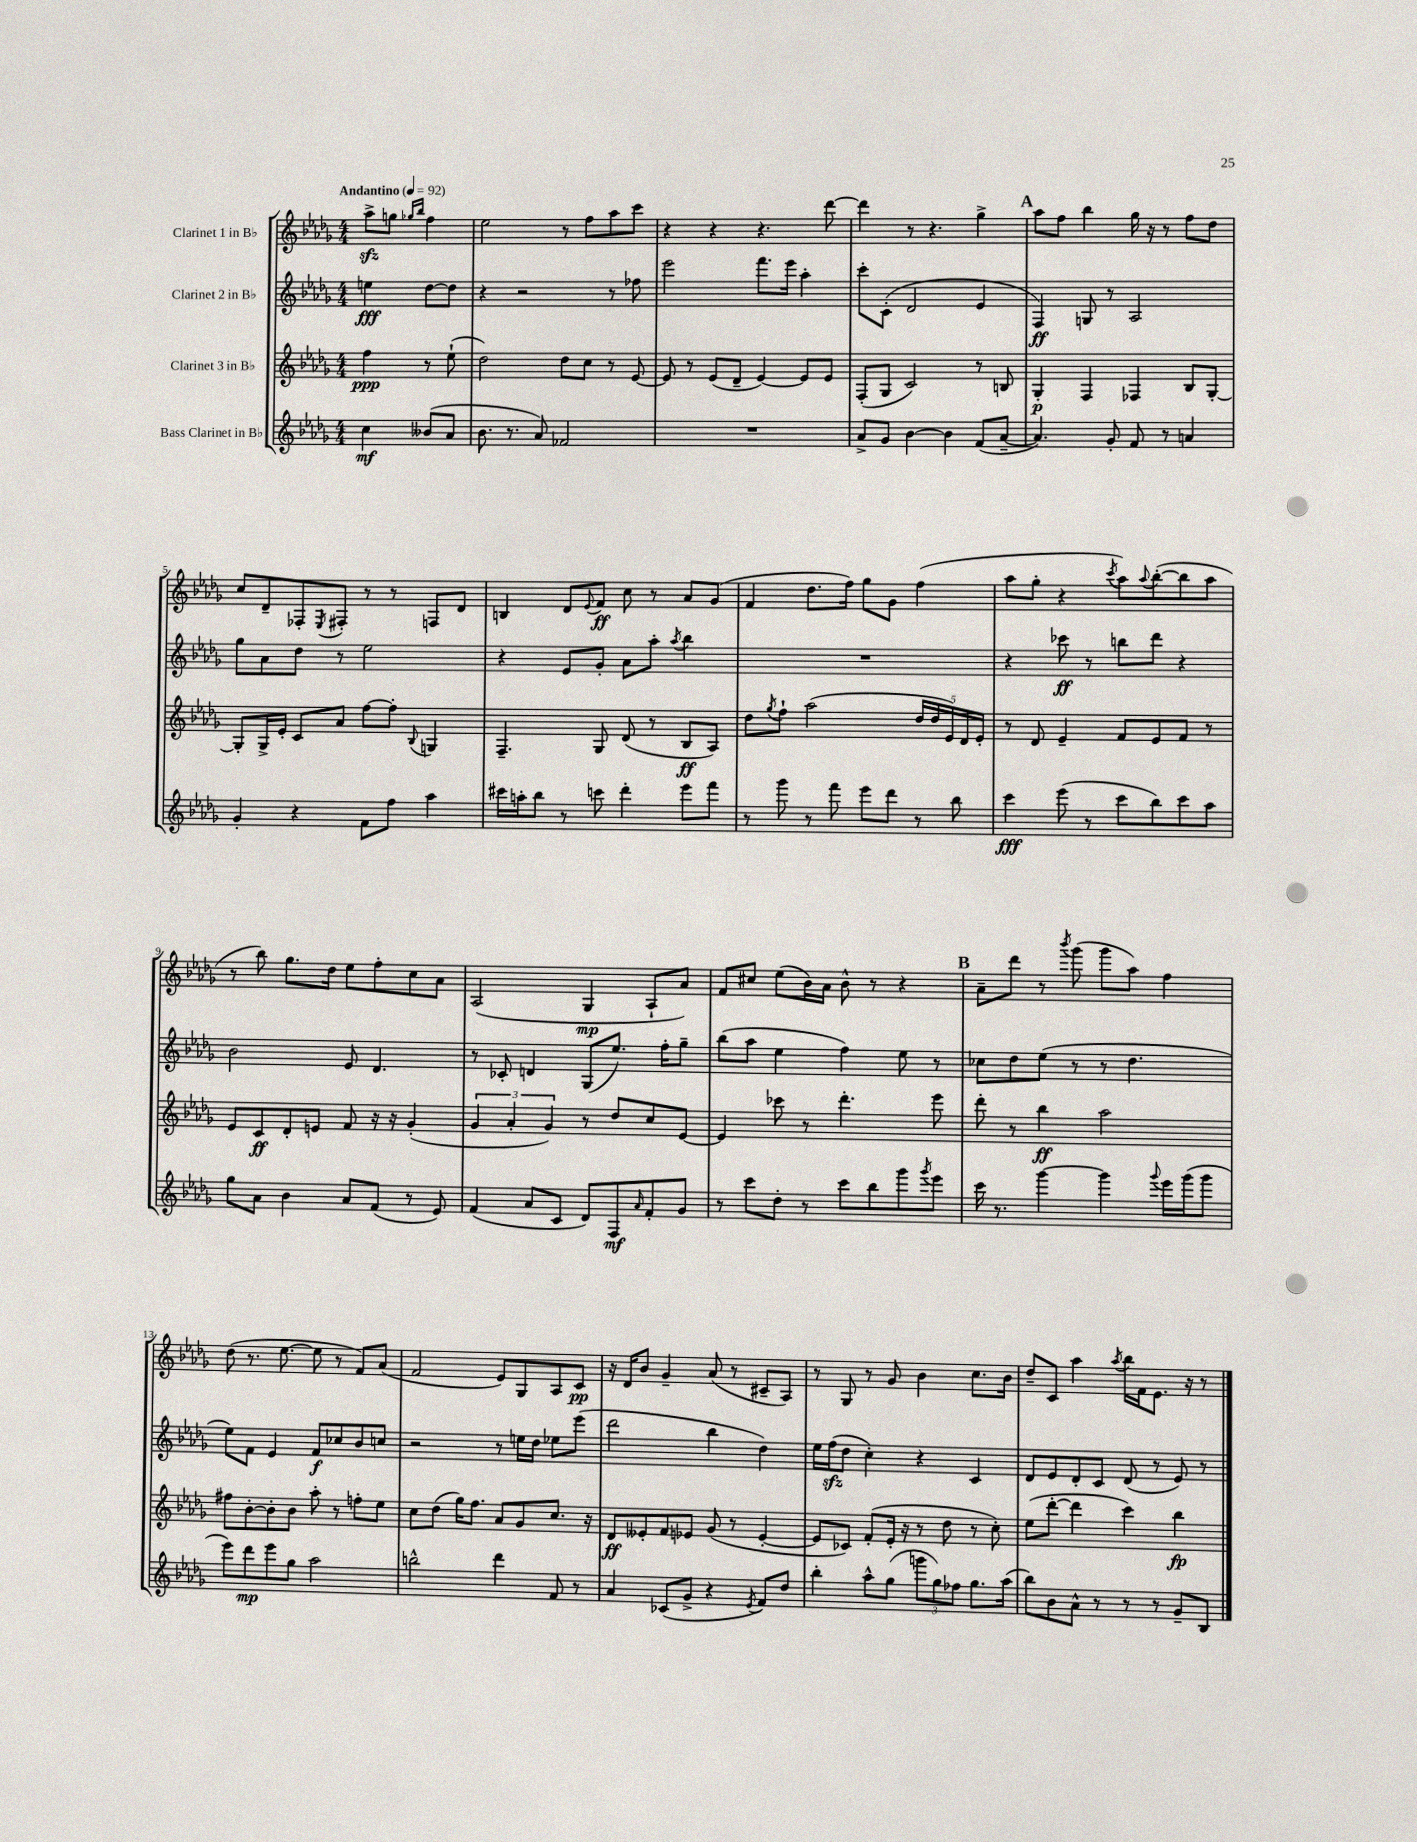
<<
\new StaffGroup <<
\new Staff = "s0" \with { instrumentName = "Clarinet 1 in Bb" } {
    \clef treble \key des \major \numericTimeSignature \time 4/4 \partial 2 \tempo "Andantino" 4 = 92
    aes''8->\sfz g''8 \grace { ges''16 bes''16 } f''4 |
    ees''2 r8 f''8 aes''8 c'''8 |
    r4 r4 r4. des'''8~ |
    des'''4 r8 r4. ges''4-> |
    \mark \markup { \bold "A" } aes''8 f''8 bes''4 ges''16 r16 r8 f''8 des''8 |
    c''8 des'8-- fes8-. \acciaccatura { ees8 } fis8-. r8 r8 f8 des'8 |
    b4 des'8 \appoggiatura { ees'8 } f'8\ff c''8 r8 aes'8 ges'8( |
    f'4 des''8. f''16) ges''8 ges'8 f''4( |
    aes''8 ges''8-. r4 \acciaccatura { c'''8 } aes''8) \appoggiatura { aes''8 } bes''8~-.( bes''8 aes''8 |
    r8 bes''8) ges''8. des''16 ees''8 f''8-. c''8 aes'8 |
    aes2( ges4\mp aes8-! aes'8) |
    f'8 cis''8 ees''8( bes'16) aes'16 bes'8-^ r8 r4 |
    \mark \markup { \bold "B" } aes'8-- des'''8 r8 \acciaccatura { bes'''8 } ges'''8( ges'''8 aes''8) f''4 |
    des''8( r8. ees''8.~ ees''8 r8 f'8) aes'8( |
    f'2 ees'8) ges8 aes8 c'8\pp |
    r16 des'16 bes'8 ges'4-- aes'8( r8 cis'8-- aes8) |
    r8 ges8 r8 ges'8 bes'4 c''8. bes'16 |
    des''8-- c'8 aes''4 \acciaccatura { aes''8 } bes''16 f'16 ees'8. r16 r8 \bar "|." |
}
\new Staff = "s1" \with { instrumentName = "Clarinet 2 in Bb" } {
    \clef treble \key des \major \numericTimeSignature \time 4/4 \partial 2
    e''4\fff des''8~ des''8 |
    r4 r2 r8 fes''8 |
    ees'''2 f'''8. ees'''16 aes''4-. |
    c'''8-. c'8-.( des'2 ees'4 |
    \mark \markup { \bold "A" } f4\ff) g8 r8 aes2 |
    ges''8 aes'8 des''8 r8 ees''2 |
    r4 ees'8 ges'8-. aes'8 aes''8-. \acciaccatura { aes''8 } bes''4 |
    R1 |
    r4 ces'''8\ff r8 b''8 des'''8 r4 |
    bes'2 ees'8 des'4. |
    r8 ces'8-. d'4 ges8( ees''8.) f''16-. ges''8-- |
    bes''8( aes''8 ees''4 f''4) ees''8 r8 |
    \mark \markup { \bold "B" } ces''8 des''8 ees''8( r8 r8 des''4. |
    ees''8) f'8 ees'4 f'8\f ces''8 bes'8 c''8 |
    r2 r8 e''16 des''16 ees''8 ees'''8( |
    des'''2 bes''4 des''4) |
    ees''16 f''16\sfz( des''8 c''4-.) r4 c'4 |
    des'8 ees'8 des'8-. c'8 des'8( r8 ees'8) r8 \bar "|." |
}
\new Staff = "s2" \with { instrumentName = "Clarinet 3 in Bb" } {
    \clef treble \key des \major \numericTimeSignature \time 4/4 \partial 2
    f''4\ppp r8 ees''8-!( |
    des''2) des''8 c''8 r8 ees'8~ |
    ees'8 r8 ees'8( des'8-- ees'4~) ees'8 ees'8 |
    f8-.( ges8 c'2) r8 b8 |
    \mark \markup { \bold "A" } ges4-.\p f4 fes4 bes8 ges8~-. |
    ges8-. ges16-> ees'16-. c'8 aes'8 f''8~ f''8-. \appoggiatura { bes8 } g4 |
    f4.-- ges8 des'8( r8 bes8\ff aes8) |
    des''8 \acciaccatura { ges''8 } f''8-! aes''2( \tuplet 5/4 { des''16 des''16 ees'16) des'16 ees'16-. } |
    r8 des'8 ees'4-- f'8 ees'8 f'8 r8 |
    ees'8 c'8\ff des'8-. e'8 f'8 r16 r16 ges'4-.( |
    \tuplet 3/2 { ges'4 aes'4-. ges'4) } r8 des''8 c''8 ees'8~ |
    ees'4 ces'''8 r8 des'''4.-. ees'''8 |
    \mark \markup { \bold "B" } des'''8-. r8 bes''4\ff aes''2 |
    fis''8 bes'8~-. bes'8-. bes'8 aes''8-. r8 f''8-. ees''8 |
    c''8 des''8( ges''16) f''8. aes'8 ges'8 c''8. r16 |
    des'8\ff eeses'8-. f'8 ees'8 ges'8( r8 ees'4~-. |
    ees'8 ces'8) f'8-.( ees'16-. r16 r8 des''8 r8 c''8-.) |
    ees''8( des'''8~-. des'''4 c'''4) bes''4\fp \bar "|." |
}
\new Staff = "s3" \with { instrumentName = "Bass Clarinet in Bb" } {
    \clef treble \key des \major \numericTimeSignature \time 4/4 \partial 2
    c''4\mf beses'8( aes'8 |
    bes'8. r8. aes'8) fes'2 |
    R1 |
    aes'8-> ges'8 bes'4~ bes'4 f'8( aes'8~-- |
    \mark \markup { \bold "A" } aes'4.) ges'8-. f'8 r8 a'4 |
    ges'4-. r4 f'8 f''8 aes''4 |
    cis'''16 a''16-. bes''8 r8 c'''8 des'''4-. ees'''8 f'''8 |
    r8 ges'''8 r8 f'''8 ees'''8 des'''8 r8 bes''8 |
    c'''4\fff ees'''8( r8 c'''8 bes''8) c'''8 aes''8 |
    ges''8 aes'8 bes'4 aes'8 f'8( r8 ees'8) |
    f'4( aes'8 c'8 des'8) f8\mf \grace { aes'16 } f'8-. ges'8 |
    r8 c'''8 des''8-. r8 c'''8 bes''8 ges'''8 \acciaccatura { ges'''8 } ees'''8 |
    \mark \markup { \bold "B" } c'''16 r8. ges'''4~ ges'''4 \appoggiatura { ges'''8 } ees'''16 ges'''16( ges'''8 |
    ees'''8) des'''8\mp ees'''8 ges''8 aes''2 |
    b''2-^ des'''4 f'8 r8 |
    aes'4 ces'8( ges'8-> r4 \acciaccatura { ees'8 } f'8) des''8 |
    bes''4-. aes''8-^ ges''8( \tuplet 3/2 { g'''8 ges''8) fes''8 } ges''8. aes''16( |
    bes''8) bes'8 aes'8-^ r8 r8 r8 ges'8-- bes8 \bar "|." |
}
>>
>>
